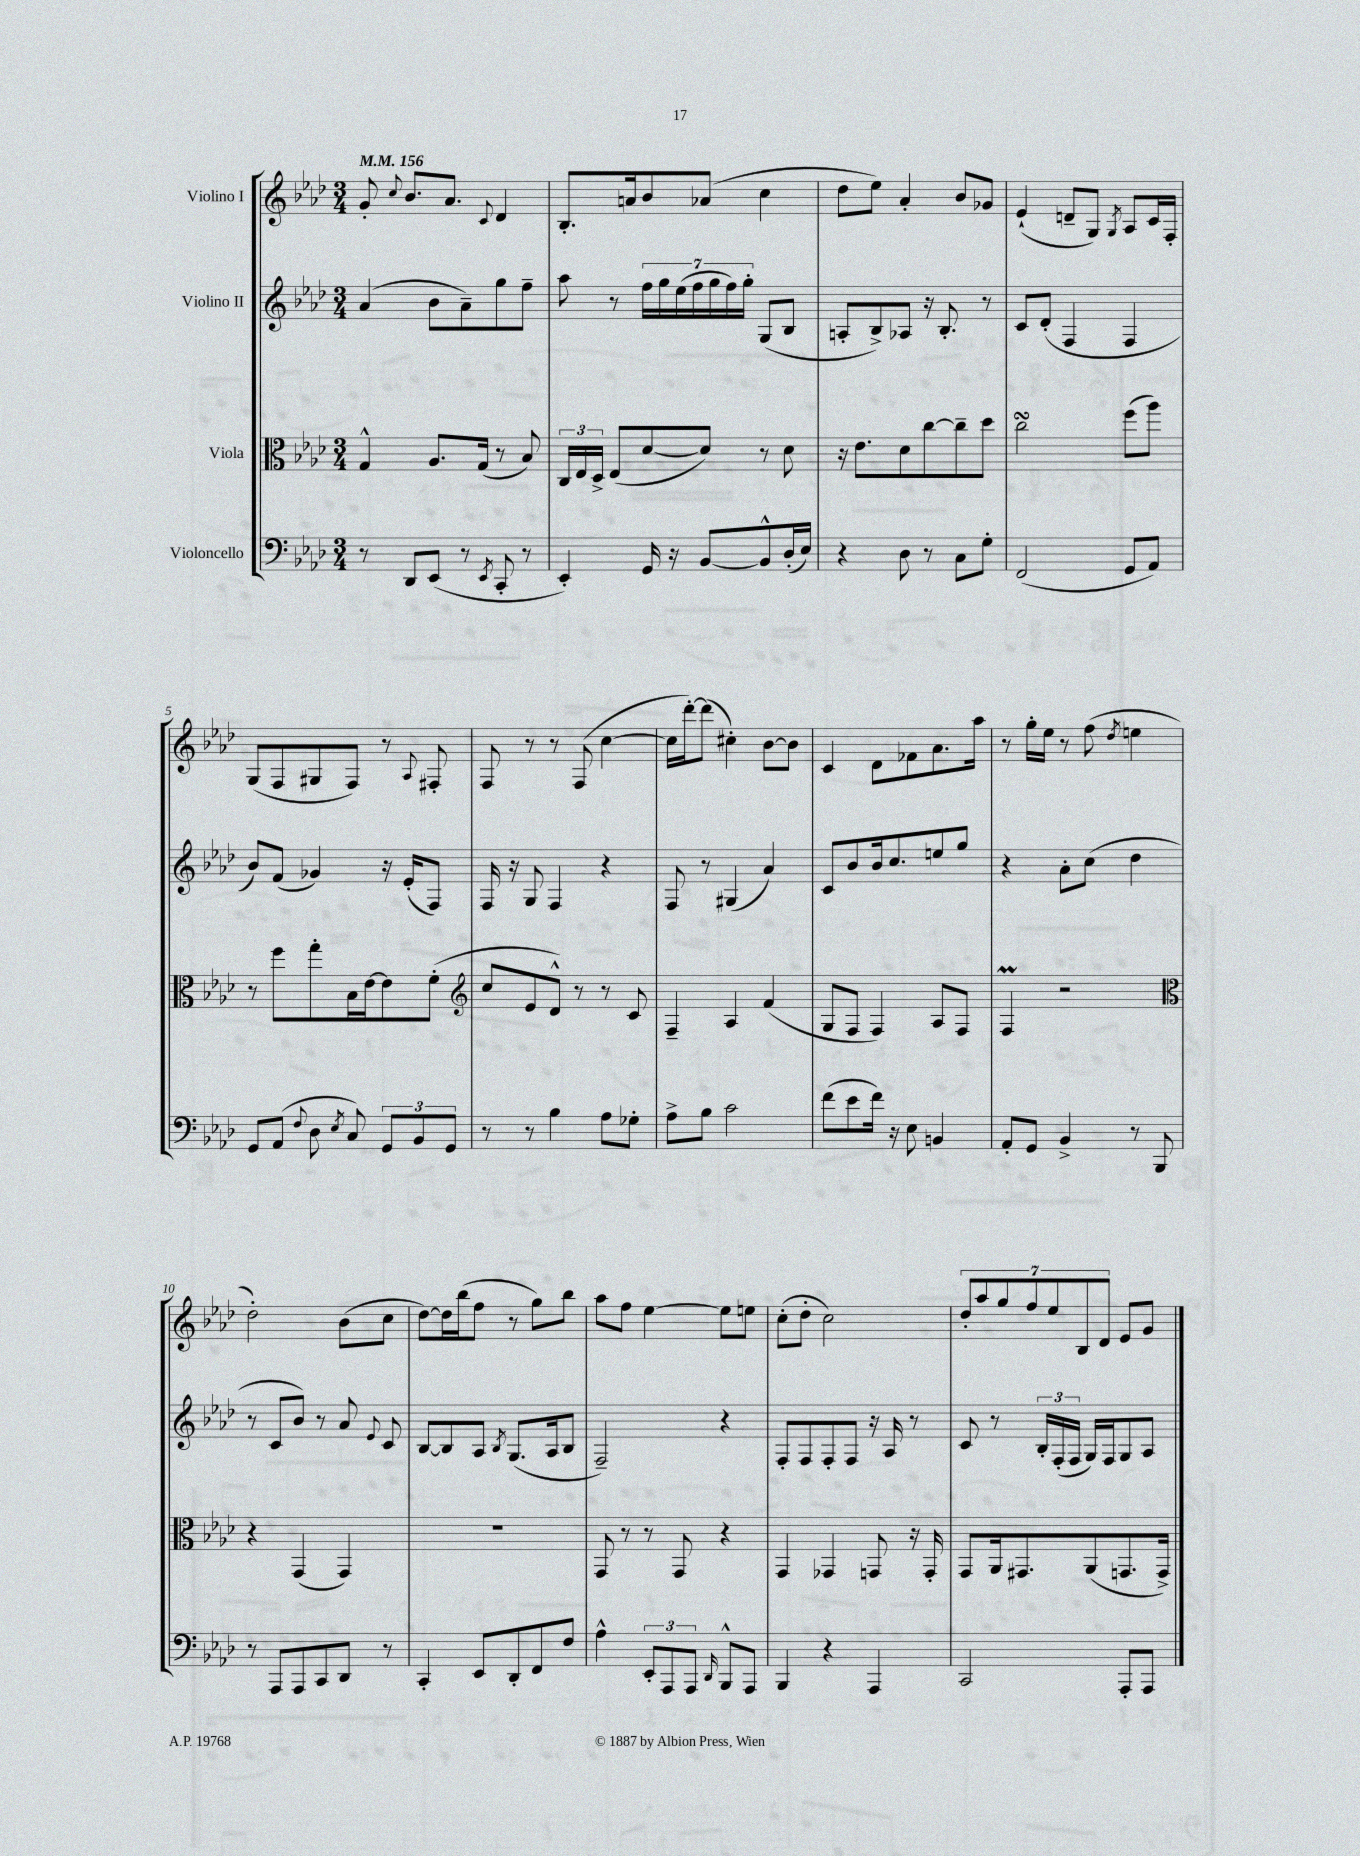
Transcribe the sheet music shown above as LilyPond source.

<<
\new StaffGroup <<
\new Staff = "s0" \with { instrumentName = "Violino I" } {
    \clef treble \key aes \major \numericTimeSignature \time 3/4 \tempo 4 = 156
    \autoBeamOff g'8-. \appoggiatura { c''8 } bes'8.[ aes'8.] \appoggiatura { c'8 } des'4 |
    bes8.[-. a'16 bes'8 aes'8]( c''4 |
    des''8[ ees''8]) aes'4-. bes'8[ ges'8] |
    ees'4-!( d'8[-- g8]) \acciaccatura { g8 } aes8[ c'16 f16]-. |
    g8[( f8 gis8 f8]) r8 \appoggiatura { aes8 } fis8-. |
    f8 r8 r8 f8( c''4~ |
    c''16[ des'''16~-.) des'''8]( cis''4-.) bes'8[~ bes'8] |
    c'4 des'8[ fes'8 aes'8. aes''16] |
    r8 g''16[-. ees''16] r8 f''8( \acciaccatura { des''8 } e''4 |
    des''2-.) bes'8[( c''8] |
    des''8[~) des''16 bes''16( f''8] r8 g''8[) bes''8] |
    aes''8[ f''8] ees''4~ ees''8[ e''8] |
    c''8[-.( des''8]-. c''2) |
    \tuplet 7/4 { des''8[-. aes''8 g''8 f''8 ees''8 bes8 des'8] } ees'8[ g'8] \bar "|." |
}
\new Staff = "s1" \with { instrumentName = "Violino II" } {
    \clef treble \key aes \major \numericTimeSignature \time 3/4
    \autoBeamOff aes'4( bes'8[ aes'8--) g''8 f''8]-- |
    aes''8 r8 \tuplet 7/4 { f''16[ g''16 ees''16( f''16 g''16 f''16) g''16]-. } g8[( bes8] |
    a8[-. bes8->) aes8] r16 bes8.-. r8 |
    c'8[ des'8]-.( f4 f4 |
    bes'8[) f'8]( ges'4) r16 ees'16[-.( f8]) |
    f16 r16 g8 f4 r4 |
    f8 r8 gis4( aes'4) |
    c'8[ bes'8 bes'16 c''8. e''8 g''8] |
    r4 aes'8[-. c''8]( des''4 |
    r8 c'8[ bes'8]) r8 aes'8 \appoggiatura { ees'8 } c'8 |
    bes8[~ bes8 aes8] \acciaccatura { bes8 } g8.[( aes16 bes8] |
    f2--) r4 |
    f8[-. f8 f8-. f8] r16 aes16 r8 |
    c'8 r8 \tuplet 3/2 { bes16[-. f16-.( f16] } g16[) f16 g8 aes8] \bar "|." |
}
\new Staff = "s2" \with { instrumentName = "Viola" } {
    \clef alto \key aes \major \numericTimeSignature \time 3/4
    \autoBeamOff g4-^ aes8.[ g16]( r8 bes8) |
    \tuplet 3/2 { c16[ ees16 des16]-> } ees8[( des'8~ des'8]) r8 des'8 |
    r16 ees'8.[ des'8 c''8~ c''8-- des''8] |
    c''2\turn f''8[( aes''8]) |
    r8 f''8[ g''8-. bes16 ees'16~ ees'8 f'8]-.( |
    \clef treble c''8[ ees'8 des'8]-^) r8 r8 c'8 |
    f4-- aes4 f'4( |
    g8[ f8] f4) aes8[ f8] |
    f4\prall r2 |
    \clef alto r4 g,4( g,4) |
    R2. |
    g,8 r8 r8 g,8 r4 |
    g,4 ges,4 g,8 r16 g,16-. |
    g,8[ aes,16 gis,8. aes,8( g,8. g,16]->) \bar "|." |
}
\new Staff = "s3" \with { instrumentName = "Violoncello" } {
    \clef bass \key aes \major \numericTimeSignature \time 3/4
    \autoBeamOff r8 des,8[ ees,8]( r8 \acciaccatura { ees,8 } c,8-. r8 |
    ees,4-.) g,16 r16 bes,8[~ bes,8-^ des16-.( ees16]) |
    r4 des8 r8 c8[ g8]-. |
    f,2( g,8[ aes,8]) |
    g,8[ aes,8]( \appoggiatura { f8 } des8 \acciaccatura { ees8 } c8) \tuplet 3/2 { g,8[ bes,8 g,8] } |
    r8 r8 bes4 aes8[ ges8]-. |
    aes8[-> bes8] c'2 |
    f'8[( ees'8 f'16]) r16 ees8 b,4 |
    aes,8[-. g,8] bes,4-> r8 bes,,8 |
    r8 aes,,8[ aes,,8 c,8 des,8] r8 |
    c,4-. ees,8[ des,8-. f,8 f8] |
    aes4-^ \tuplet 3/2 { ees,8[-. aes,,8 aes,,8] } \grace { des,16 } bes,,8[-^ aes,,8] |
    bes,,4 r4 aes,,4 |
    c,2 aes,,8[-. aes,,8] \bar "|." |
}
>>
>>
